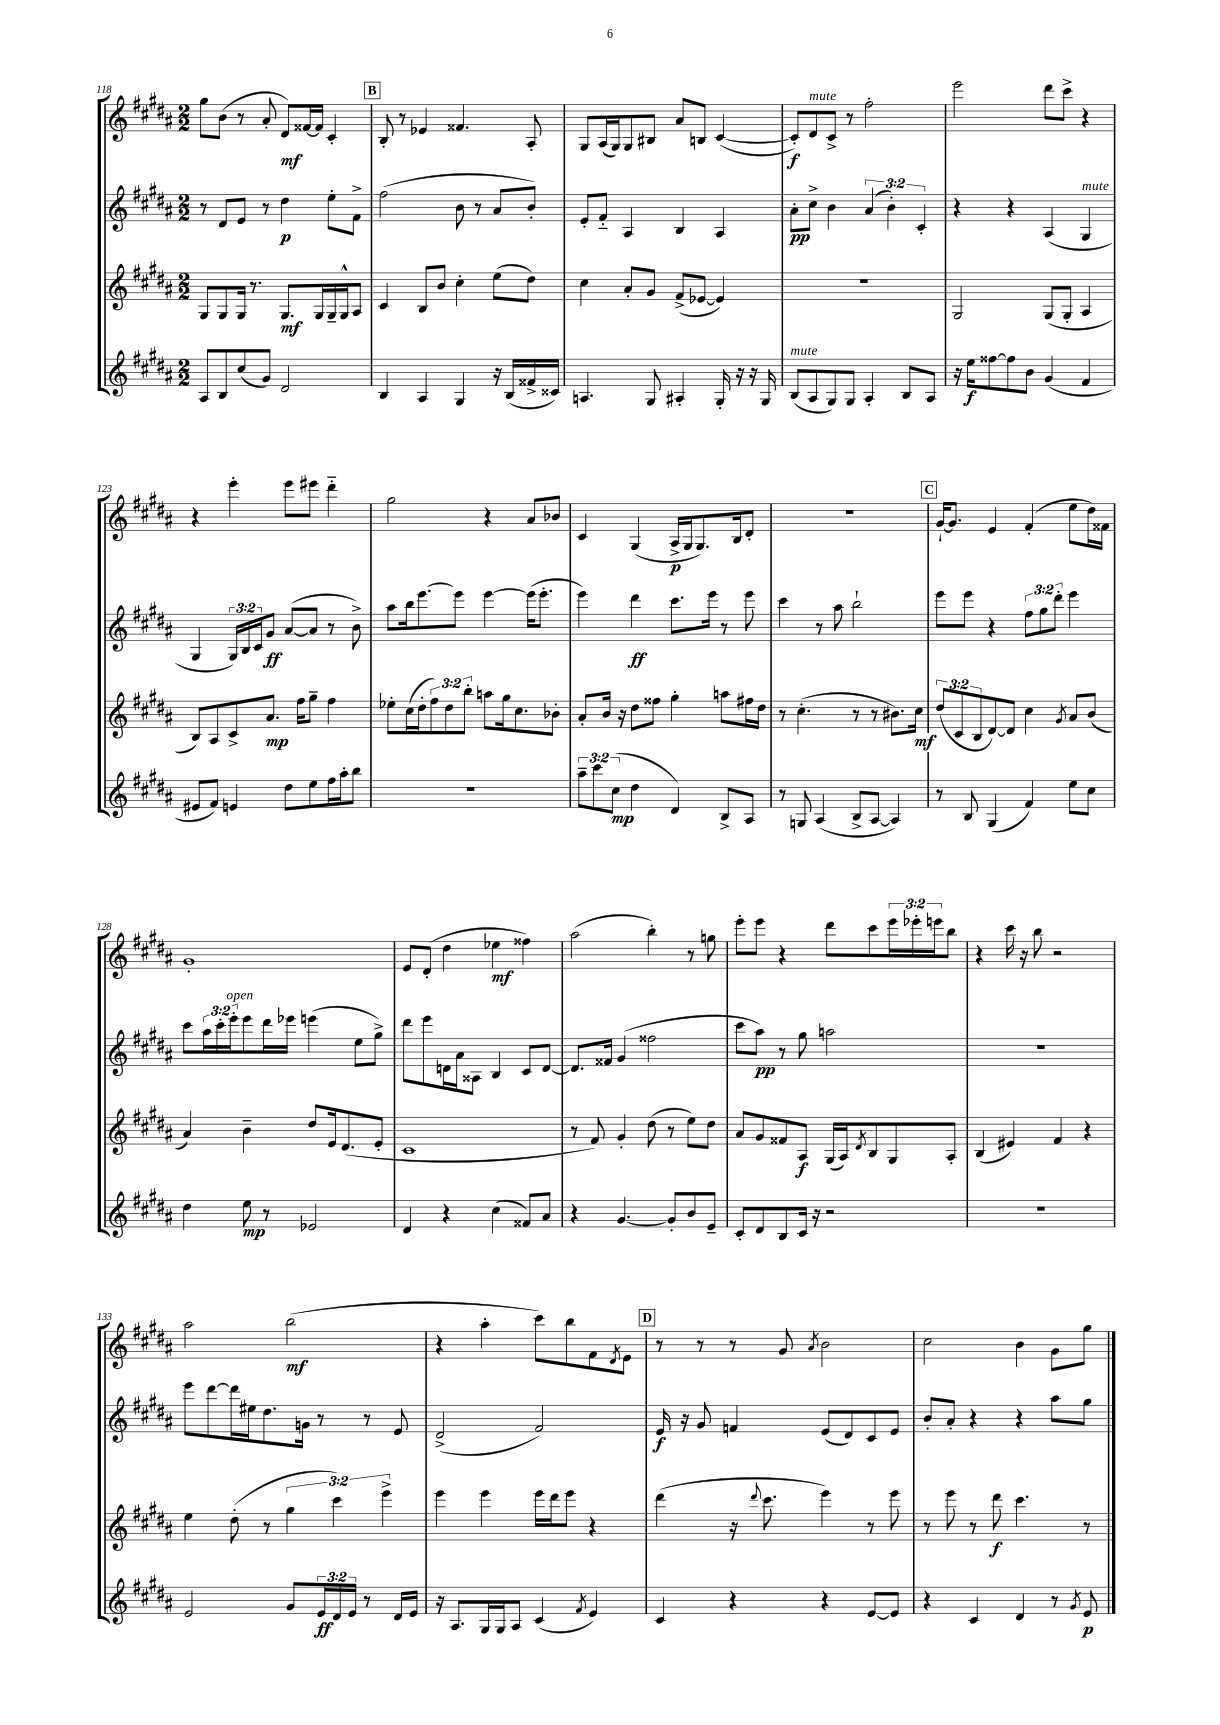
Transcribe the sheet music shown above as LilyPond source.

<<
\new StaffGroup <<
\new Staff = "s0" {
    \clef treble \key b \major \numericTimeSignature \time 2/2 \override Staff.TupletNumber.text = #tuplet-number::calc-fraction-text
    gis''8 b'8( r8 ais'8-. dis'8\mf) fisis'16~ fisis'16 cis'4-. |
    \mark \markup { \box "B" } b8-. r8 ees'4 fisis'4. ais8-. |
    gis8 ais16( gis16) gis8 bis8 ais'8 b8 cis'4~( |
    cis'8-.\f) dis'8^\markup { \italic "mute" } cis'8-> r8 fis''2-. |
    e'''2 dis'''8 cis'''8-> r4 |
    r4 e'''4-. e'''8 eis'''8 dis'''4-_ |
    gis''2 r4 ais'8 bes'8 |
    cis'4 gis4( ais16->\p gis16 gis8.) b16 dis'8-. |
    R1 |
    \mark \markup { \box "C" } gis'16~-! gis'8. e'4 fis'4-.( e''8 dis''16) fisis'16 |
    gis'1-. |
    e'8 dis'8-.( dis''4 ees''4\mf fisis''4) |
    ais''2( b''4-.) r8 g''8 |
    e'''8-. e'''8 r4 dis'''8 cis'''8 \tuplet 3/2 { e'''16 ees'''16-. e'''16 } b''8 |
    r4 cis'''16 r16 b''8 r2 |
    ais''2 b''2\mf( |
    r4 ais''4-. cis'''8) b''8 fis'8 \acciaccatura { dis'8 } e'8 |
    \mark \markup { \box "D" } r8 r8 r8 gis'8 \acciaccatura { ais'8 } b'2 |
    cis''2 b'4 gis'8 gis''8 \bar "|." |
}
\new Staff = "s1" {
    \clef treble \key b \major \numericTimeSignature \time 2/2 \override Staff.TupletNumber.text = #tuplet-number::calc-fraction-text
    r8 dis'8 e'8 r8 dis''4\p e''8-. fis'8-> |
    \mark \markup { \box "B" } fis''2( b'8 r8 ais'8 b'8-.) |
    e'8-. fis'8-_ ais4 b4 ais4 |
    ais'8-.\pp cis''8-> b'4 \tuplet 3/2 { ais'4( b'4-.) cis'4-. } |
    r4 r4 ais4( gis4^\markup { \italic "mute" } |
    gis4 \tuplet 3/2 { gis16) b16 cis'16 } gis'8\ff ais'8~( ais'8 r8 b'8->) |
    ais''8 b''16 e'''8.~ e'''8 e'''4~ e'''16( e'''8.-. |
    e'''4) dis'''4\ff cis'''8. e'''16 r8 e'''8 |
    cis'''4 r8 ais''8 b''2-! |
    \mark \markup { \box "C" } e'''8 e'''8 r4 \tuplet 3/2 { fis''8 gis''8 dis'''8-. } e'''4 |
    cis'''8 \tuplet 3/2 { ais''16 cis'''16-. e'''16-.^\markup { \italic "open" } } e'''8 dis'''16 ees'''16 e'''4( e''8 gis''8->) |
    dis'''8 e'''8 d'16 ais'16 aisis8 b4 cis'8 d'8~ |
    d'8. fisis'16 gis'4( fisis''2 |
    cis'''8 ais''8\pp) r8 gis''8 a''2 |
    R1 |
    e'''8 dis'''8~ dis'''16 eis''16 dis''8. g'16 r8 r8 e'8 |
    dis'2->( fis'2) |
    \mark \markup { \box "D" } e'16\f r16 gis'8 f'4 e'8( dis'8) cis'8 e'8 |
    b'8-. ais'8-. r4 r4 ais''8 gis''8 \bar "|." |
}
\new Staff = "s2" {
    \clef treble \key b \major \numericTimeSignature \time 2/2 \override Staff.TupletNumber.text = #tuplet-number::calc-fraction-text
    gis8 gis8 gis16 r8. gis8.\mf gis16 gis16-- gis16-^ ais8 |
    \mark \markup { \box "B" } cis'4 b8 b'8 cis''4-. e''8( dis''8) |
    cis''4 ais'8-. gis'8 fis'8->( ees'8~ ees'4) |
    R1 |
    gis2 gis8( gis8-. ais4 |
    b8) ais8 cis'8-> ais'8.\mp fis''16 gis''8-- fis''4 |
    ees''8-. cis''16( dis''16-. \tuplet 3/2 { fis''8) dis''8 b''8-. } a''8 gis''16 cis''8. bes'8-. |
    ais'8-. b'16 r16 dis''8 fisis''8 gis''4-. a''8 fis''16 dis''16 |
    r8 cis''4.-.( r8 r8 bis'8.) cis''16\mf |
    \mark \markup { \box "C" } \tuplet 3/2 { dis''8( cis'8 b8 } dis'8~) dis'8 cis''4 \acciaccatura { gis'8 } ais'8 b'8( |
    ais'4) b'4-- dis''8 e'16 dis'8.( e'8-. |
    cis'1 |
    r8 fis'8) gis'4-. dis''8( r8 e''8) dis''8 |
    ais'8 gis'8 fisis'8 ais8\f gis16( ais16) \acciaccatura { dis'8 } b8 gis8 ais8-. |
    b4( eis'4) fis'4 r4 |
    e''4 dis''8-.( r8 \tuplet 3/2 { gis''4 cis'''4) e'''4-> } |
    e'''4 e'''4 e'''16 dis'''16 e'''8 r4 |
    \mark \markup { \box "D" } dis'''4( r16 \appoggiatura { dis'''8 } cis'''8. e'''4) r8 e'''8 |
    r8 e'''8 r8 dis'''8\f cis'''4. r8 \bar "|." |
}
\new Staff = "s3" {
    \clef treble \key b \major \numericTimeSignature \time 2/2 \override Staff.TupletNumber.text = #tuplet-number::calc-fraction-text
    ais8 b8 cis''8( gis'8) dis'2 |
    \mark \markup { \box "B" } b4 ais4 gis4 r16 b16( fisis'16-> cisis'16) |
    a4. gis8 ais4-. gis16-. r16 r16 gis16 |
    b8^\markup { \italic "mute" }( ais8 gis8) gis8 ais4-. b8 ais8 |
    r16 e''16\f fisis''8~ fisis''8 b'8 gis'4( fis'4 |
    eis'8 fis'8) e'4 dis''8 e''8 fis''16 ais''16-. b''8 |
    r1 |
    \tuplet 3/2 { ais''8-- cis'''8 cis''8\mp( } dis''4 dis'4) b8-> ais8 |
    r8 g8 ais4( b8-> ais8~ ais4) |
    \mark \markup { \box "C" } r8 b8 gis4( fis'4) e''8 cis''8 |
    dis''4 e''8\mp r8 ees'2 |
    dis'4 r4 cis''4( fisis'8) ais'8 |
    r4 gis'4.~ gis'8-. b'8 e'8-- |
    cis'8-. dis'8 b8 cis'16 r16 r2 |
    R1 |
    e'2 gis'8 \tuplet 3/2 { e'16\ff dis'16 e'16 } r8 dis'16 e'16 |
    r16 ais8. gis16 gis16 ais8 cis'4( \acciaccatura { fis'8 } e'4) |
    \mark \markup { \box "D" } cis'4 r4 r4 e'8~ e'8 |
    r4 cis'4 dis'4 r8 \acciaccatura { gis'8 } e'8\p \bar "|." |
}
>>
>>
\layout { \context { \Score currentBarNumber = #118 } }
